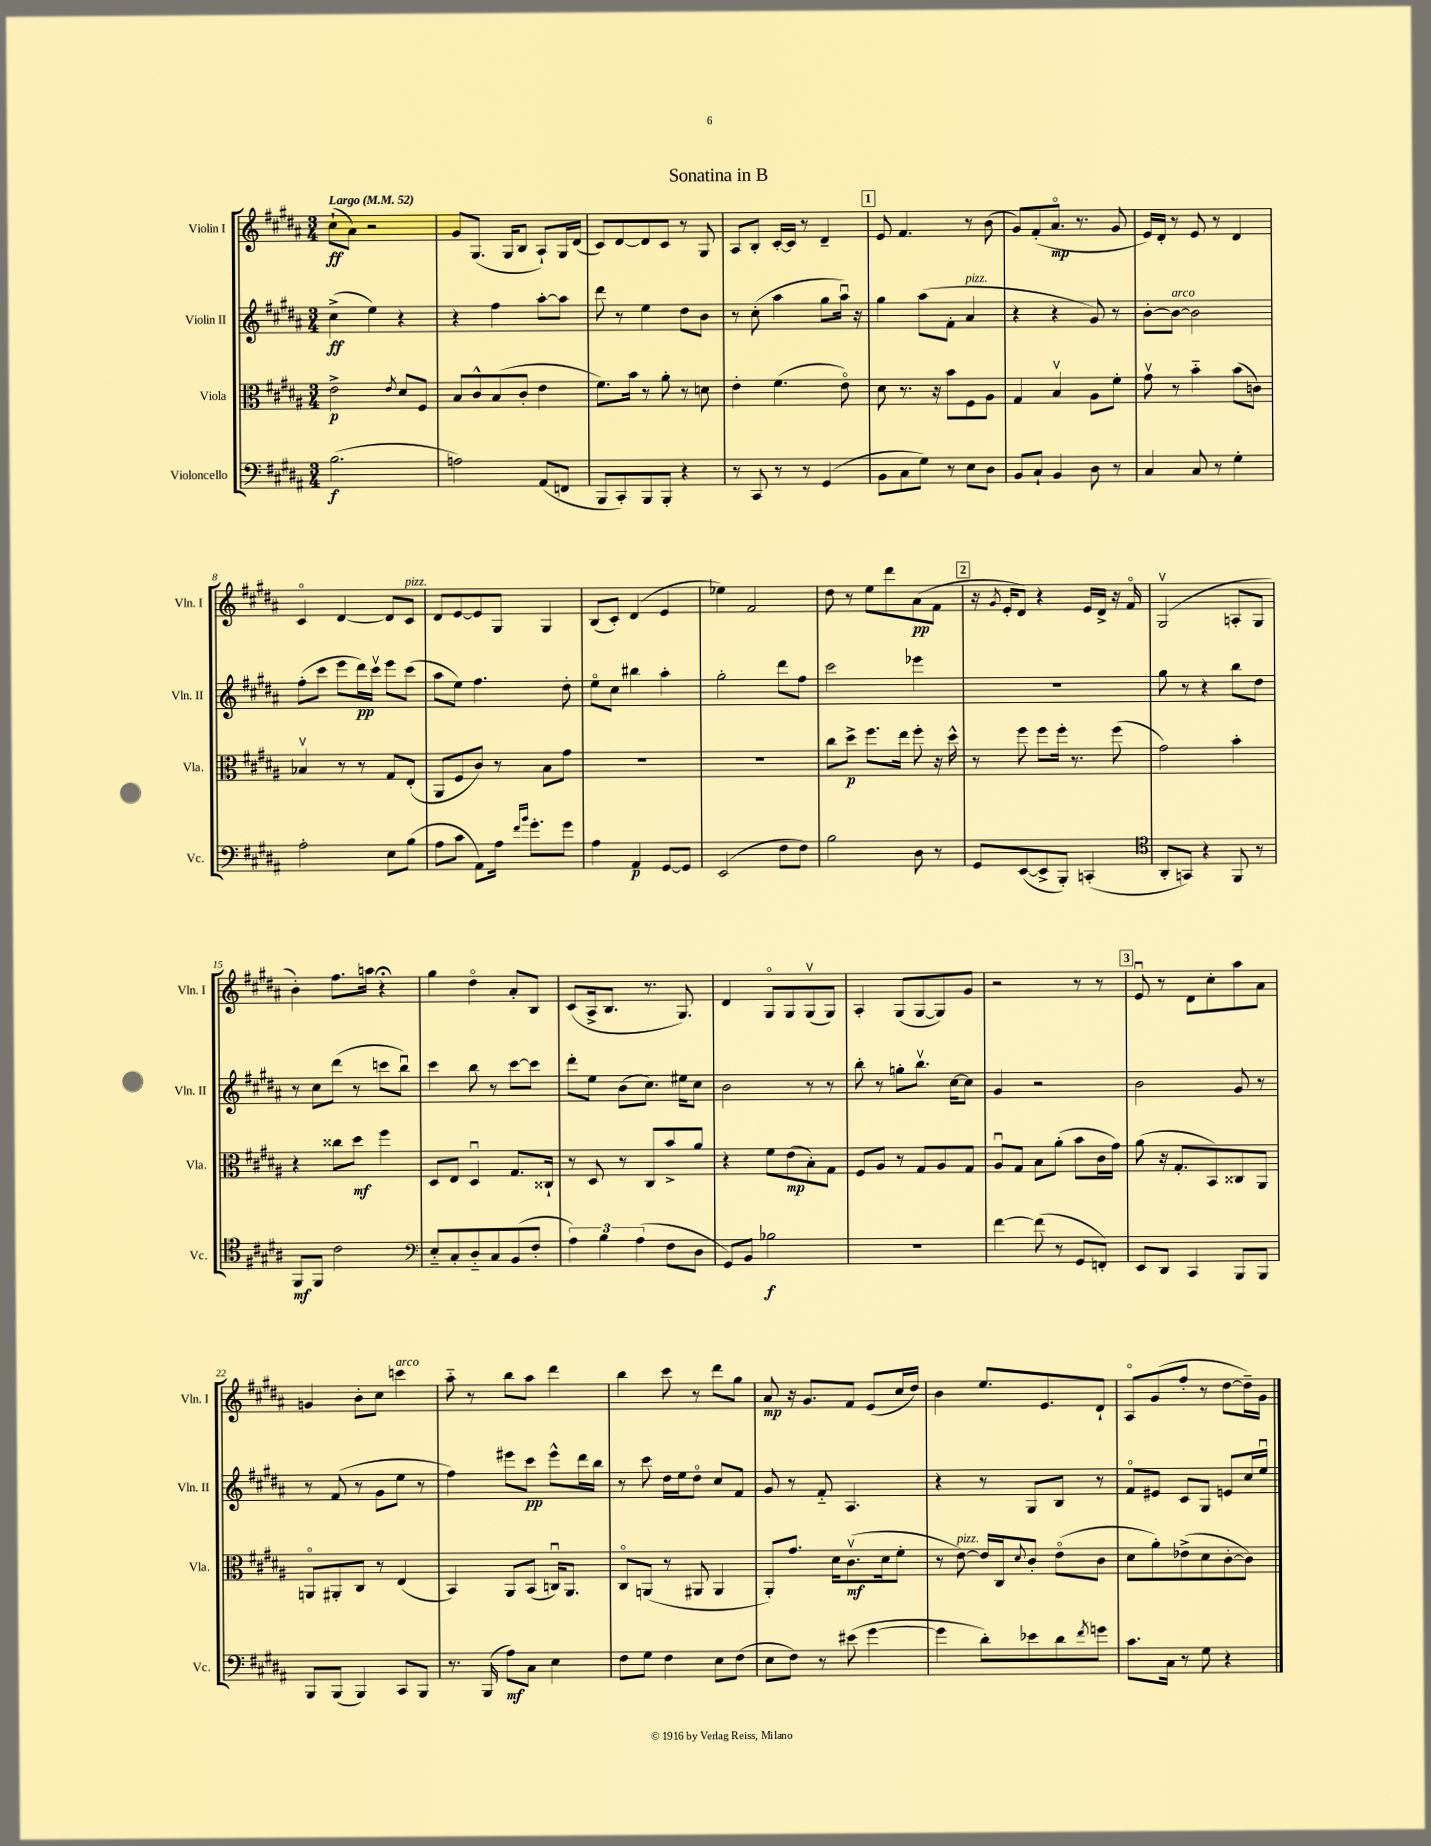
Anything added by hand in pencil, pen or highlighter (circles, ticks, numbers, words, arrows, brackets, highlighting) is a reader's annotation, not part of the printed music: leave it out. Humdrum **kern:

**kern	**kern	**kern	**kern
*staff4	*staff3	*staff2	*staff1
*clefF4	*clefC3	*clefG2	*clefG2
*k[f#c#g#d#a#]	*k[f#c#g#d#a#]	*k[f#c#g#d#a#]	*k[f#c#g#d#a#]
*M3/4	*M3/4	*M3/4	*M3/4
*MM52	*MM52	*MM52	*MM52
(2.B	2e^	(4cc#^	(8cc#`
.	.	.	8a#)
.	.	4ee)	2r
.	8qe	.	.
.	8d#	4r	.
.	8F#	.	.
=	=	=	=
2A)	8B	4r	8g#
.	8c#^^	.	(8.G#
.	(8B	4ff#	.
.	.	.	16G#
.	8c#'	.	8B
(8AA#	4e	[8aa#'	8A#`)
8FF	.	8aa#]	16G#
.	.	.	(16d#
=	=	=	=
8BBB	8.f#)	8ddd#	8c#)
8CC#')	.	8r	[8d#
.	16b	.	.
8BBB	8r	4ee	8d#]
8BBB'	8a#'	.	8c#
4r	8r	8dd#	8r
.	8d	8b	8G#
=	=	=	=
8r	4e'	8r	8A#
8CC#	.	(8cc#'	8B'
8r	(4.f#	4aa#	[16c#'
.	.	.	16c#]
8r	.	.	8r
(4GG#	.	8gg#	4d#~
.	8eo)	16aa#u)	.
.	.	16r	.
=	=	=	=
8BB	8d#	4gg#	8e
8C#	8.r	.	4.f#
8G#)	.	(8aa#	.
.	16r	.	.
8r	8b	8f#'	.
8E	8F#	4a#	8r
8D#	8A#	.	(8b
=	=	=	=
8BB	4G#	4r	8g#)
8C#`	.	.	(8f#'
4BB	4Bv	4r	8.a#o
.	.	.	8.r
8D#	8A#	8g#)	.
8r	8f#'	8r	8g#
=	=	=	=
4C#	8g#v	[8b'	16e)
.	.	.	16d#'
.	8r	8b_	8r
8C#	4b'~	2b]	8e
8r	.	.	8r
4G#'	(8b	.	4d#
.	8c)	.	.
=	=	=	=
2A#'	4B-v	(8ff#'	4c#o
.	.	8ccc#	.
.	8r	8eee	[4d#
.	8r	16ddd#)	.
.	.	16ccc#v	.
8E	8G#	8eee	8d#]
(8B	(8E'	(8ccc#	8c#
=	=	=	=
8A#	8AA#	8aa#	8d#
8c#	8F#	8ee)	[8e
8AA#)	8c#)	4.ff#	8e]
16A#	8r	.	8G#
16qqf#	.	.	.
16qqb	.	.	.
8.g#'	.	.	.
.	8B	.	4G#
8g#	8g#	8dd#'	.
=	=	=	=
4A#	2.r	8eeo	(8B
.	.	8cc#	8c#')
4AA#	.	4bb#	(4d#
[8GG#	.	4aa#'	4e
8GG#]	.	.	.
=	=	=	=
(2EE	2.r	2gg#'	4ee-)
.	.	.	2f#
8F#	.	8ddd#	.
8F#)	.	8ff#	.
=	=	=	=
2B	8cc#	2ccc#	8dd#
.	8dd#^	.	8r
.	8.ff#	.	8ee
.	.	.	8ddd#
.	16ee	.	.
8D#	8ff#'	4eee-	(8a#
8r	16r	.	8f#
.	16dd#^^	.	.
=	=	=	=
8GG#	8r	2.r	16r
.	.	.	8qg#
.	.	.	16e'
([8EE	8ff#	.	8d#)
8EE^]	8ff#	.	4r
8BBB')	16ff#'	.	.
.	8.r	.	.
(4CC'	.	.	16e
.	.	.	16d#^
.	(8ff#	.	16r
.	.	.	16f#o
=	=	=	=
*clefC4	*	*	*
8AA#'	2g#)	8gg#	(2G#v
8GG)	.	8r	.
4r	.	4r	.
8FF#	4b'	8bb	8A'
8r	.	8dd#	8G#
=	=	=	=
8FF#	4r	8r	4b')
8FF#	.	8cc#	.
2c#	8cc##	(8ddd#	8.ff#
.	8dd#	8r	.
.	.	.	16aa
.	4ff#	8ccc	4r;
.	.	8bbu)	.
=	=	=	=
*clefF4	*	*	*
8E'~	8D#	4ccc#	4gg#
8C#'	8E	.	.
8D#'~	4D#u	8bb	4dd#o
8C#	.	8r	.
(8BB	8.G#	[8ccc#	8a#'
8F#'	.	8ccc#]	8B
.	16C##`	.	.
=	=	=	=
6A#)	8r	8ddd#'	(8c#
.	8D#	8ee	16A#^
6B	.	.	.
.	.	.	8.B
.	8r	(8b	.
(6A#	.	.	.
.	8C#	8.cc#)	8.r
8F#	8b^	.	.
.	.	16ee#	8.G#)
8D#	8a#	8cc#	.
=	=	=	=
8GG#)	4r	2b	4d#
8BB	.	.	.
2B-	8f#	.	8G#o
.	(8e	.	8G#
.	8B')	8r	(8G#v
.	8G#	8r	8G#)
=	=	=	=
2.r	8F#	8bb'	4A#'
.	8A#	8r	.
.	8r	8gg'	(8G#
.	8G#	8.bbv	[8G#
.	8A#	.	8G#])
.	.	[16cc#	.
.	8G#	8cc#]	8g#
=	=	=	=
[4f#	8A#u	4g#	2r
.	8G#	.	.
(8f#]	8B	2r	.
8r	(8a#'	.	.
8GG#	8b	.	8r
8FF')	16c#	.	8r
.	16g#)	.	.
=	=	=	=
8EE	(8a#	2b	8eu
8DD#	16r	.	8r
.	8.G#'	.	.
4CC#	.	.	8d#
.	8BB)	.	8cc#'
8BBB	8C##	8g#	8aa#
8BBB	8AA#	8r	8a#
=	=	=	=
8BBB	8AAo	8r	4g
(8BBB	8AA#'	(8f#	.
4BBB)	8C#	8r	8b'
.	8r	8g#	8cc#
8CC#	(4E	8ee	4ccc
8BBB	.	8r	.
=	=	=	=
8.r	4BB)	4ff#)	8aa#'~
.	.	.	8r
(16BBB	.	.	.
8A#)	8AA#	8eee#	8bb
8C#	(8BB	8ccc#	8aa#
4E	16Cu)	8eee#^^	4ddd#
.	8.AA#	.	.
.	.	16ddd#	.
.	.	16bb	.
=	=	=	=
8F#	8C#o	8r	4bb
8G#	(8AA	8ccc#	.
4F#	8r	16dd#	8ccc#
.	.	16ee	.
.	8AA#	8dd#o	8r
8E	4AA#	8cc#	8ddd#
(8F#	.	8f#	8gg#
=	=	=	=
8E	8AA#')	8g#	8a#
8F#)	8.g#	8r	16r
.	.	.	8.g#
8r	.	8f#'~	.
.	16d#	.	.
(8e#	(8.c#v	4.A#	8f#
[4g#	.	.	(8e
.	16d#	.	.
.	8f#'	.	16cc#
.	.	.	16dd#)
=	=	=	=
4g#]	8r	4r	4b
.	[8e)	.	.
8d#')	16e]	8r	8.ee
.	16C#	.	.
.	8qqd#	.	.
8e-	8c#'	8G#	.
.	.	.	8.e
8d#	(8eo	8B	.
8qf#	.	.	.
8g	8c#	8r	8d#`
=	=	=	=
8.c#	8d#	8f#o	8A#o
.	8a#')	8e#	(8g#
16C#	.	.	.
8r	(8e-^	8c#	8ff#'
8G#	8d#	8G#	8r
4r	[8c#'	8e	[8dd#
.	8c#])	16cc#	16dd#~])
.	.	16eeu	16g#
==	==	==	==
*-	*-	*-	*-
